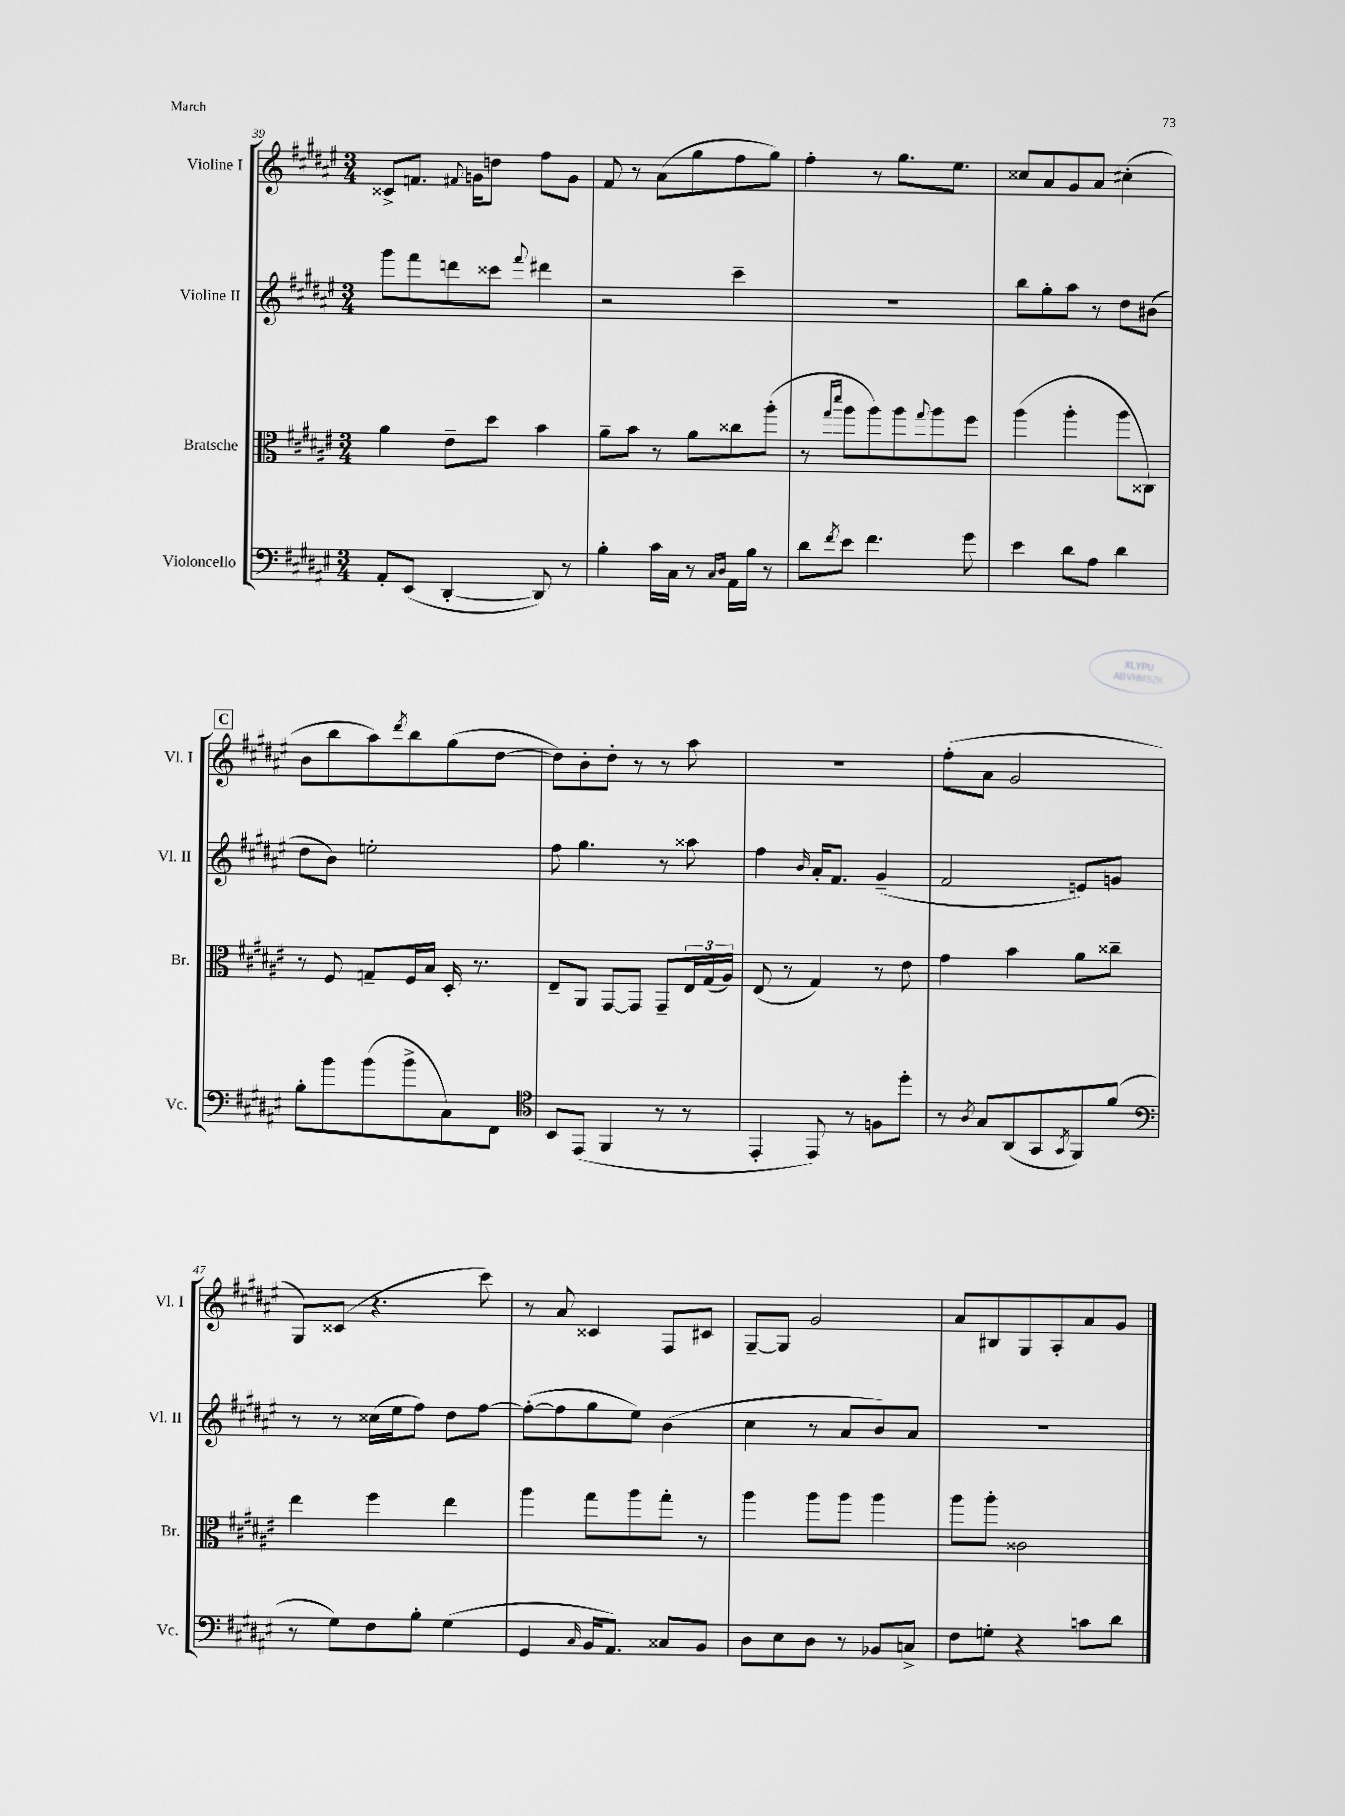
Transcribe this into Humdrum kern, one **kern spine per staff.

**kern	**kern	**kern	**kern
*part4	*part3	*part2	*part1
*staff4	*staff3	*staff2	*staff1
*I"Violoncello	*I"Bratsche	*I"Violine II	*I"Violine I
*I'Vc.	*I'Br.	*I'Vl. II	*I'Vl. I
*clefF4	*clefC3	*clefG2	*clefG2
*k[f#c#g#d#a#e#]	*k[f#c#g#d#a#e#]	*k[f#c#g#d#a#e#]	*k[f#c#g#d#a#e#]
*M3/4	*M3/4	*M3/4	*M3/4
=39	=39	=39	=39
8AA#'/L	4a#\	8ggg#\L	8c##X^/L
(8EE#/J	.	8fff#\	8.fn/J
[4DD#'/	8e#~\L	8dddn\	.
.	.	.	8qqf#X/
.	.	.	16gn\KL
.	8dd#\J	8ccc##X\J	8ddn\J
.	.	8qqfff#/	.
8DD#/])	4b\	4ddd#X\	8ff#\L
8r	.	.	8g\J
=40	=40	=40	=40
4B'\	8a#~\L	2r	8f#/
.	8b\J	.	8r
16c#\LL	8r	.	(8a#\L
16C#\JJ	.	.	.
8r	8a#\L	.	8gg#\
16qqC#/LL	.	.	.
16qqD#/JJ	.	.	.
16AA#\LL	8cc##X\	4ccc#~\	8ff#\
16B\JJ	.	.	.
8r	(8aa#'\J	.	8gg#\J)
=41	=41	=41	=41
8d#\L	8r	2.r	4ff#'\
.	16qqgg#/LL	.	.
8qf#/	16qqddd#/JJ	.	.
8e#\J	8aa#\L	.	.
4.f#\	8aa#\)	.	8r
.	8aa#\	.	8.gg#\L
.	8qqgg#/	.	.
.	8aa#\	.	.
.	.	.	8.ee#\J
8g#\	8ff#\J	.	.
=42	=42	=42	=42
4e#\	(4aa#\	8bb\L	8cc##X/L
.	.	8gg#'\	8a#/
8d#\L	4aa#'\	8aa#\J	8g#/
8A#\J	.	8r	8a#/J
4d#\	8aa#\L	8dd#\L	(4cc#X'\
.	8C##X\J)	(8b#X\J	.
!!LO:LB:g=z
!!LO:REH:place=s1:t=C
=43	=43	=43	=43
8B'\L	8r	8dd#\L	8b\L
8b\	8F#/	8b\J)	8bb\
(8b\	8Gn~/L	2een'\	8aa#\)
.	.	.	8qddd#/
8b^\	16F#/L	.	8bb\
.	16B/JJ	.	.
8C#\)	16D#'/	.	(8gg#\
.	8.r	.	.
8FF#\J	.	.	[8dd#\J
=44	=44	=44	=44
*clefC4	*	*	*
8BB/L	8E#~/L	8ff#\	8dd#\L])
(8EE#/J	8AA#/J	4.gg#\	8b'\
4FF#/	[8GG#/L	.	8dd#'\J
.	8GG#/J]	.	8r
8r	8GG#~/L	8r	8r
8r	24E#/L	8aa##X\	8aa#\
.	(24G#/	.	.
.	24A#/JJ)	.	.
=45	=45	=45	=45
4EE#'/	(8E#/	4ff#\	2.r
.	8r	.	.
.	.	16qqb/	.
8EE#/)	4G#/)	16a#'/KL	.
.	.	8.f#/J	.
8r	.	.	.
8Fn\L	8r	(4g#~/	.
8dd#'\J	8e#\	.	.
=46	=46	=46	=46
8r	4g#\	2f#/	(8ff#'\L
8qA#/	.	.	.
8G#/L	.	.	8a#\J
(8AA#/	4b\	.	2g#/
8GG#/	.	.	.
8qGG#/	.	.	.
8FF#/)	8a#\L	8en/L)	.
(8f#/J	8cc##X~\J	8gn/J	.
!!LO:LB:g=z
=47	=47	=47	=47
*clefF4	*	*	*
8r	4ee#\	8r	8G#/L)
8G#\L)	.	8r	(8c##X/J
8F#\	4ff#\	(16cc##X\LL	4.r
.	.	16ee#\J	.
8B'\J	.	8ff#\J)	.
(4G#\	4ee#\	8dd#\L	.
.	.	[8ff#\J	8ccc#\)
=48	=48	=48	=48
4GG#/	4aa#\	(8ff#'\L_	8r
.	.	8ff#\]	8a#/
16qqC#/	.	.	.
16BB/KL	8gg#\L	8gg#\	4c##X/
8.AA#/J)	.	.	.
.	8aa#\	8ee#\J)	.
8C##X/L	8gg#'\J	(4b\	8F#/L
8BB/J	8r	.	8c#X/J
=49	=49	=49	=49
8D#\L	4aa#\	4cc#\	[8G#~/L
8E#\	.	.	8G#/J]
8D#\J	8aa#\L	8r	2g#/
8r	8aa#\J	8a#/L	.
8BB-X/L	4aa#\	8b/)	.
8Cn^/J	.	8a#/J	.
=50	=50	=50	=50
8F#\L	8aa#\L	2.r	8a#/L
8Gn'\J	8aa#'\J	.	8B#X/
4r	2c##X\	.	8G#/
.	.	.	8A#'/
8cn\L	.	.	8a#/
8d#\J	.	.	8g#/J
==	==	==	==
*-	*-	*-	*-
